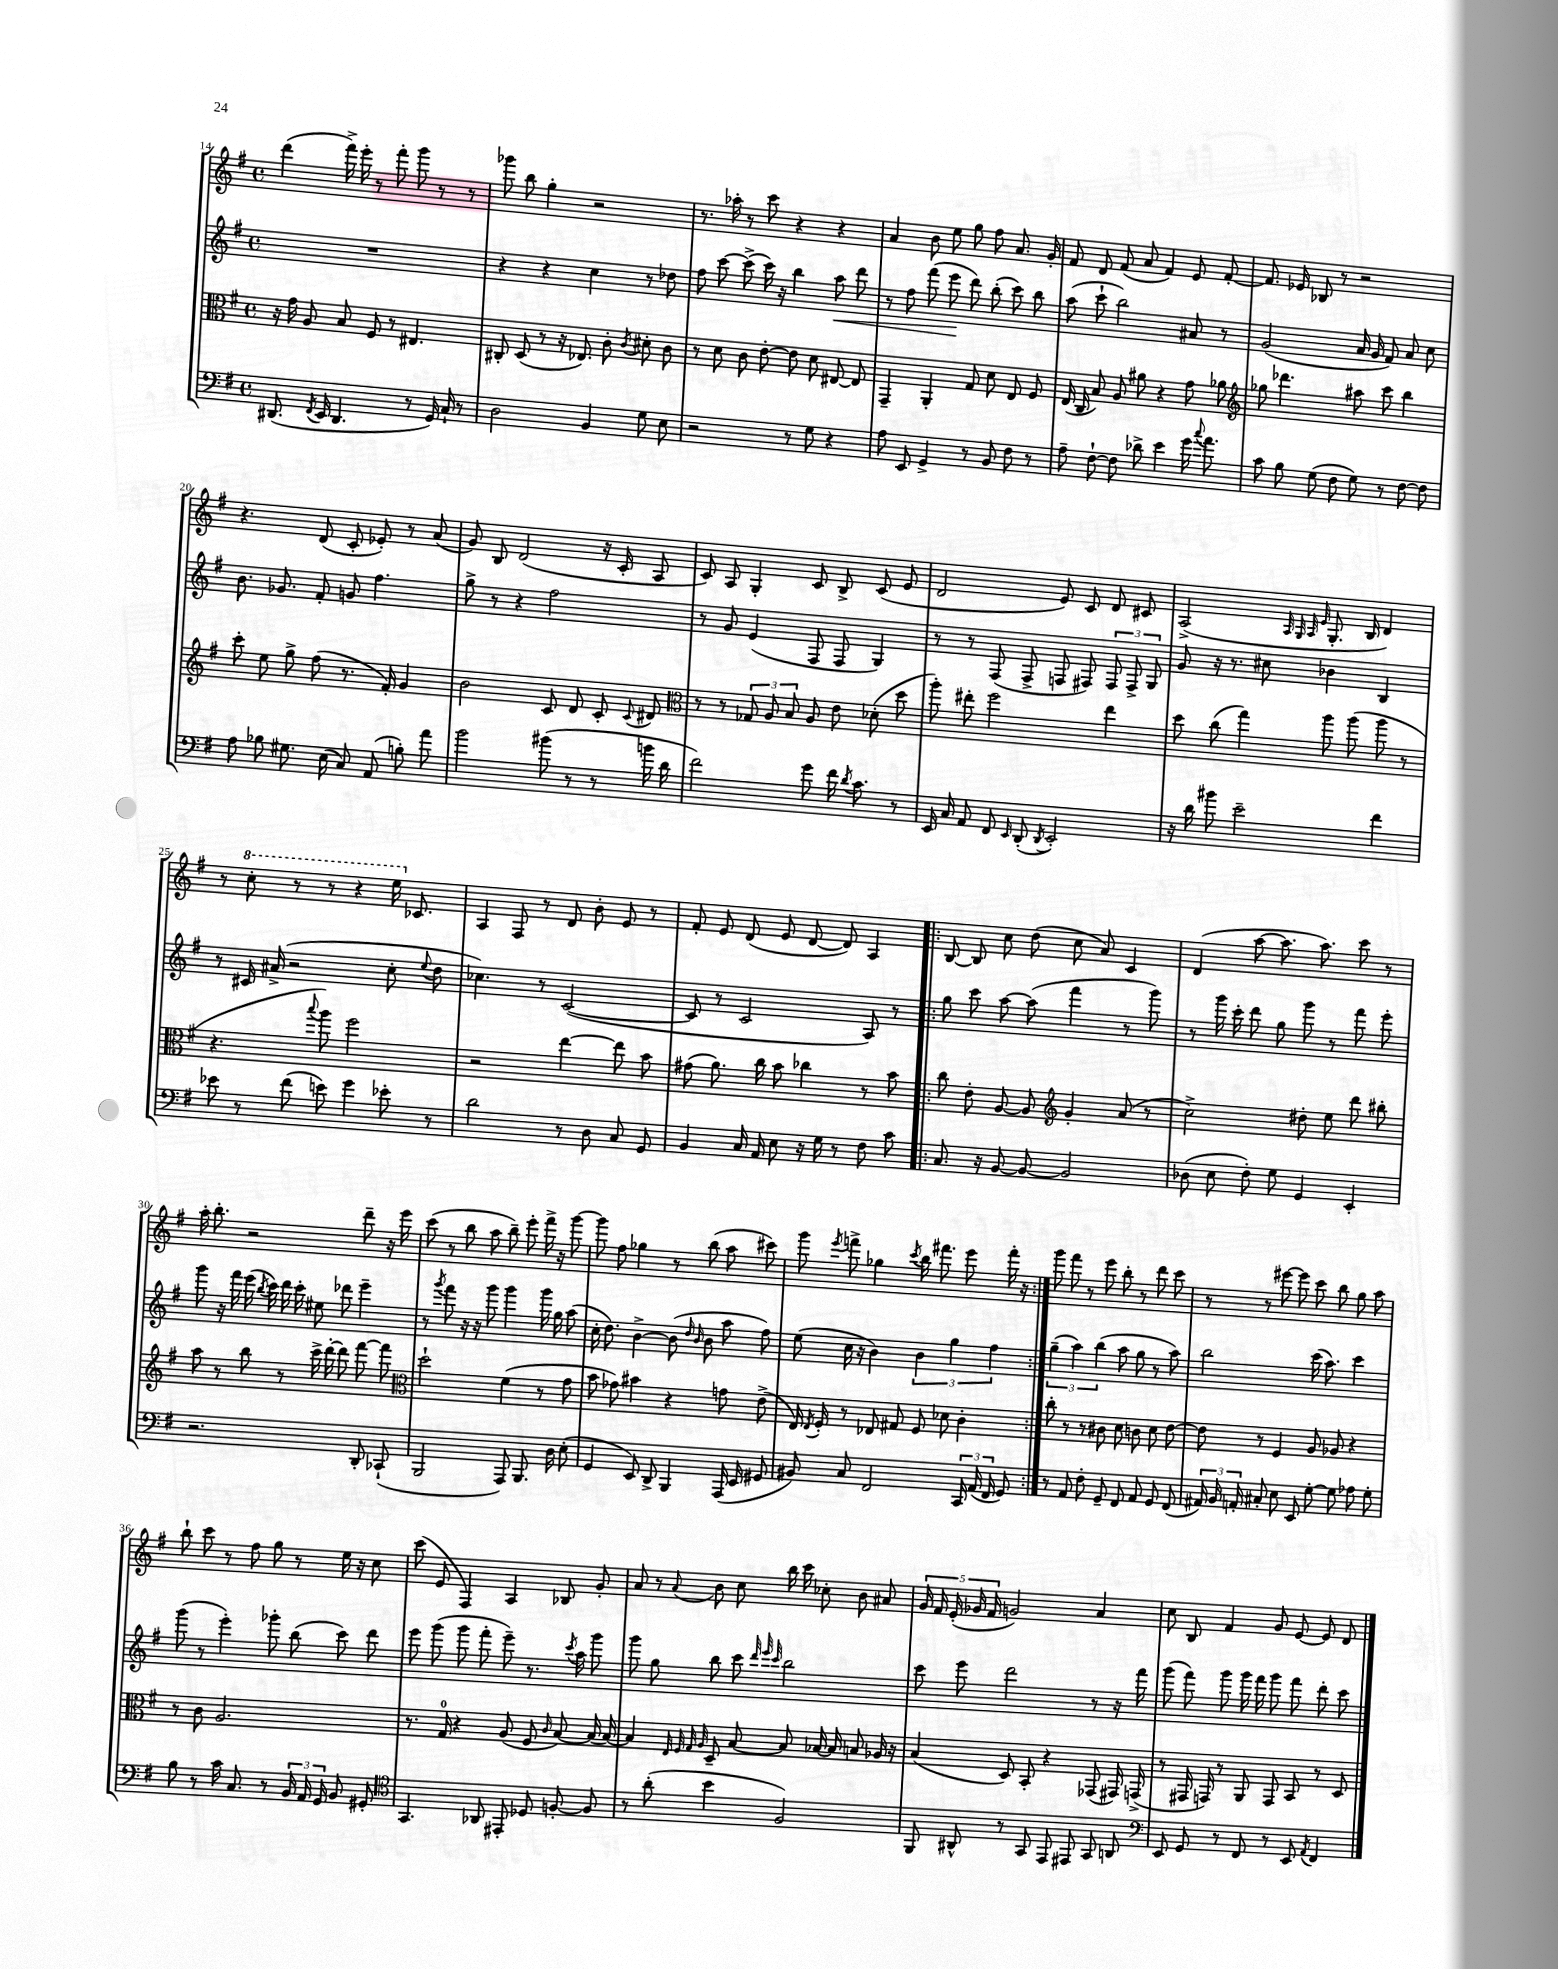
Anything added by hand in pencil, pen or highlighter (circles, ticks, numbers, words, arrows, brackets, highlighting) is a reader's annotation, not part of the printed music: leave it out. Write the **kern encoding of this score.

**kern	**kern	**kern	**kern
*staff4	*staff3	*staff2	*staff1
*clefF4	*clefC3	*clefG2	*clefG2
*k[f#]	*k[f#]	*k[f#]	*k[f#]
*M4/4	*M4/4	*M4/4	*M4/4
*met(c)	*met(c)	*met(c)	*met(c)
(8.DD#	16r	1r	(4ddd
.	16g	.	.
.	8A	.	.
8qFF#	.	.	.
16EE	.	.	.
4.DD#	8B	.	16fff#^)
.	.	.	16eee'
.	8F#	.	8r
.	8r	.	8fff#'
8r	4.E#	.	8ggg
16GG)	.	.	8r
16C`	.	.	.
8r	.	.	8r
=	=	=	=
2D	8C#'	4r	8ggg-
.	(8D	.	8bb
.	8r	4r	4gg'
.	16r	.	.
.	8.E-)	.	.
4BB	.	4cc	2r
.	8c'	.	.
.	8qc	.	.
8G	8d#'	8r	.
8E	8c	8dd-	.
=	=	=	=
2r	8r	8ff#	8.r
.	8d	[8ccc	.
.	.	.	16aa-'
.	8c	(8ccc^]	8r
.	[8e'	16ccc)	8ccc
.	.	16r	.
8r	8e]	4bb	4r
8G	8d	.	.
4r	[8E#	8aa	4r
.	8E#]	8ddd	.
=	=	=	=
8A	4GG~	8r	4a
8EE	.	8ff#	.
4GG^	4AA'	(8fff#	8b
.	.	8eee	8ee
8r	8G	8ddd)	8gg
8BB	8d	(8bb'	8ff#
8F#	8E	8ccc)	8.a
8r	8F#	8bb	.
.	.	.	16g'
=	=	=	=
8A~	(16E	(8aa	8f#
.	16C	.	.
[8F#`	8B)	8ccc`	8d
8F#]	8A	2bb)	(8f#
8d-^	8a#	.	8a
4e	4r	.	4f#)
16g	8g	8a#	8e
8qqcc	.	.	.
8.a	.	.	.
.	8a-	8r	[8f#'
=	=	=	=
*	*clefG2	*	*
8c	8gg-	(2g	8.f#]
8B	4.ddd-	.	.
.	.	.	16e-
(8G	.	.	8B-
8F#	.	.	8r
8G)	8aa#	16a	2r
.	.	16g	.
8r	8ccc	8f#)	.
[8F#	4bb	8a	.
8F#]	.	8cc	.
=	=	=	=
8A	8ccc'	8.b	4.r
8B-	8ee	.	.
.	.	8.g-	.
8.G#	8gg^	.	.
.	(8ff#	8f#'	(8d
(16E	.	.	.
8C)	8.r	8g	8c'
(8AA	.	4.ff#	8e-')
.	16f#')	.	.
8B')	4g	.	8r
8a	.	.	(8a
=	=	=	=
2b	2b	8gg^	8g)
.	.	8r	8B
.	.	4r	(2d
(8b#	8c	2ff#	.
8r	8d	.	.
8r	8c'	.	16r
.	.	.	16c'
.	8qqc	.	.
16b	8d#	.	8A
16d	.	.	.
=	=	=	=
*	*clefC3	*	*
2f#)	8r	8r	8c)
.	8r	8g	8A
.	12G-	(4e	4G'
.	12A	.	.
.	12B	.	.
8g	8A	8F#	8c
16f#	8e	8F#	8B^
8qd	.	.	.
8.c	.	.	.
.	(8d-'	4G)	(8c
8r	8dd	.	8e
=	=	=	=
16EE	8aa')	8r	2d
16C	.	.	.
8AA	8ee#'	8r	.
8FF#	2ff#	(8F#	.
16qqEE	.	.	.
(8DD'	.	8F#^	.
8qDD	.	.	.
2EE')	.	8F	8e)
.	.	8F#)	8c
.	4ee#	12F#	8d
.	.	12F#^	.
.	.	.	8c#
.	.	12G	.
=	=	=	=
16r	8dd	8g	(2A^
16d	.	.	.
8b#	(8cc	16r	.
.	.	8.r	.
2e~	4gg)	.	.
.	.	8cc#	.
.	.	.	32qqA
.	.	.	32qqG
.	.	.	32qqA
.	.	.	32qqe
.	8aa	4b-	8.G'
.	(8aa	.	.
.	.	.	16B
4f#	8aa	4B	4d)
.	8r	.	.
=	=	=	=
8e-	4.r	8r	8r
8r	.	16c#	8ccc'
.	.	(16a#^	.
(8f#	.	2r	8r
.	8qqbb	.	.
8e)	8aa)	.	8r
4g	2ff#	.	4r
8e-'	.	8cc'	16eee
.	.	.	8.c-
.	.	8qqee	.
8r	.	8dd	.
=	=	=	=
2d	2r	4.cc-)	4A
.	.	.	8F#
.	.	8r	8r
8r	[4ee	([2c	8d
8D	.	.	8b'
8C	8ee]	.	8e
8GG	8b	.	8r
=	=	=	=
4BB	(8g#	8c]	8f#'
.	8.a)	8r	8e
16C	.	2c	(8d
16AA	16cc	.	.
8E	8b	.	8e
16r	4cc-	.	[8d
16G	.	.	.
8r	.	.	8d])
8F#	8r	8A)	4A
8c	8b	8r	.
=!|:	=!|:	=!|:	=!|:
8.C	8cc	8gg	[8B
.	8e'	8ccc	8B]
16r	.	.	.
[8BB	[8A	[8aa	8cc
8BB_	8A]	(8aa]	(8dd
*	*clefG2	*	*
2BB]	4g'	4fff#	8cc
.	.	.	8a)
.	(8a	8r	4c
.	8r	8ggg)	.
=	=	=	=
(8D-	2cc^)	8r	(4d
8E	.	16ggg	.
.	.	16ccc'	.
8F#')	.	8ddd	[8aa
8G	.	8gg	8.aa]
4GG	8dd#'	8ggg	.
.	.	.	8.aa)
.	8ee	8r	.
4EE'	8ddd	8fff#	8ccc
.	8bb#'	8eee'	8r
=	=	=	=
2.r	8aa	8ggg	16aa'
.	.	.	8.bb'
.	8r	16r	.
.	.	16fff#	.
.	8bb	(16eee	2r
.	.	8qbb	.
.	.	16ccc)	.
.	8r	16ddd	.
.	.	16ccc'	.
.	16ccc^	8ee#	.
.	[16ddd'	.	.
.	8ddd]	8ddd-	.
8DD'	[8fff#	4eee~	8ddd~
(8CC-`	8fff#]	.	16r
.	.	.	16eee
=	=	=	=
*	*clefC3	*	*
2BBB	2dd`	8r	(8ccc
.	.	8qggg	.
.	.	8fff#	8r
.	.	16r	8bb
.	.	16r	.
.	.	8ggg	8aa
8AAA)	(4f#	4ggg	8bb~)
8.BBB	.	.	8eee'
.	8r	16ggg	16fff#^
16D	.	16gg	16r
(8E'	8g	(8aa	[8ggg
=	=	=	=
4GG	8b	16cc'	8ggg]
.	.	8.dd)	.
.	8g-)	.	8ff#
8EE)	4b#	[4b^	4gg-
8DD^	.	.	.
4BBB	4r	(8b]	8r
.	.	16qqdd	.
.	.	16qqb	.
.	.	8b	(8bb
(16AAA	8g	8aa	8aa
16EE	.	.	.
8GG#	(8e^	8ff#)	8ccc#)
=	=	=	=
8BB#)	16E)	(8ee	8ggg
.	8qE	.	.
.	16F#'	.	.
.	.	.	8qeee
8C	8r	16cc	8fff^
.	.	16r	.
2FF#	8E-	4b)	4gg-
.	8G#	.	.
.	.	.	8qccc
.	8F#	6b	16bb
.	.	.	8.fff#
.	8d-	.	.
.	.	6gg	.
24CC	4c'	.	8eee
(24AA	.	.	.
24FF#	.	6ff#	.
8GG)	.	.	16fff#'
.	.	.	16r
=:|!	=:|!	=:|!	=:|!
8r	8cc'	(6gg~	8ggg
8AA	8r	.	8fff#
.	.	6aa)	.
8F#'	8r	.	8r
.	.	(6bb	.
8GG~	8c#	.	8eee
8FF#	8d	8aa	8bb'
8AA	8c	8gg	8r
8GG	8d	8r	8ddd
(8FF#	[8e	8aa)	8ccc
=	=	=	=
24AA#)	8e]	2bb	8r
24BB	.	.	.
24AA'	.	.	.
8C#'	8r	.	8r
8E	4F#	.	[8eee#
8EE	.	.	8eee#]
[8G'	8A	(16ccc	8ccc
.	.	8.aa)	.
8G]	8A-	.	8bb
8A-	4r	4ccc	8gg
8G'	.	.	8aa
=	=	=	=
8B	8r	(8ggg	8bb`
8r	8c	8r	8ccc
16c	2.A	4eee')	8r
8.C	.	.	.
.	.	.	8ff#
8r	.	8ggg-'	8gg
24BB	.	(8bb	8r
24AA	.	.	.
24GG	.	.	.
8BB	.	8ccc)	16ee
.	.	.	16r
8GG#'	.	8ddd	8cc
=	=	=	=
*clefC4	*	*	*
4.GG	8.r	8eee	(8ccc
.	.	(8ggg	8e
.	16G	.	.
.	4r	8ggg	4F#)
8AA-	.	8fff#'	.
8EE#'	(8A	8eee~)	4A
8D-	8F#	8.r	.
.	16qqc	.	.
[8F'	[8B)	.	8B-
.	.	8qccc	.
.	.	16aa	.
8F]	(16B]	8ggg	8g'
.	[16B)	.	.
=	=	=	=
8r	4B]	8ggg	8a
(8a'	.	8gg	8r
.	32qqE	.	.
.	32qqF#	.	.
.	32qqG	.	.
.	32qqA	.	8qqa
4b	8D~	8bb	8b
.	[8B	8ccc	8cc
.	.	32qqddd	.
.	.	32qqeee	.
.	.	32qqccc	.
2F#)	8B]	2bb	16bb
.	.	.	16ccc
.	[16B-	.	8cc-'
.	16B-]	.	.
.	8B	.	8b
.	16A-	.	8a#
.	16r	.	.
=	=	=	=
8FF#	(4B	8ccc	20g
.	.	.	20f#
.	.	.	(20e'
8AA#^^	.	8eee	.
.	.	.	20g-
.	.	.	20f#
8r	8D)	2ddd	2g)
8GG	8BB'	.	.
8EE	4r	.	.
8EE#	.	.	.
8GG	(8GG-	8r	4a
8AA	16GG#)	16r	.
.	(16GG^	16fff#	.
=	=	=	=
*clefF4	*	*	*
8EE	8r	(8ggg	8cc
8GG	16GG#	8fff#)	8B
.	16GG)	.	.
8r	8r	8ggg	4f#
8FF#	8AA	16ggg	.
.	.	16fff#	.
8r	8GG	8ggg	8g
8EE	8BB	8fff#	[8e
8qAA	.	.	.
4FF#	8r	8ddd'	8e]
.	8D	8ccc	8d
==	==	==	==
*-	*-	*-	*-
